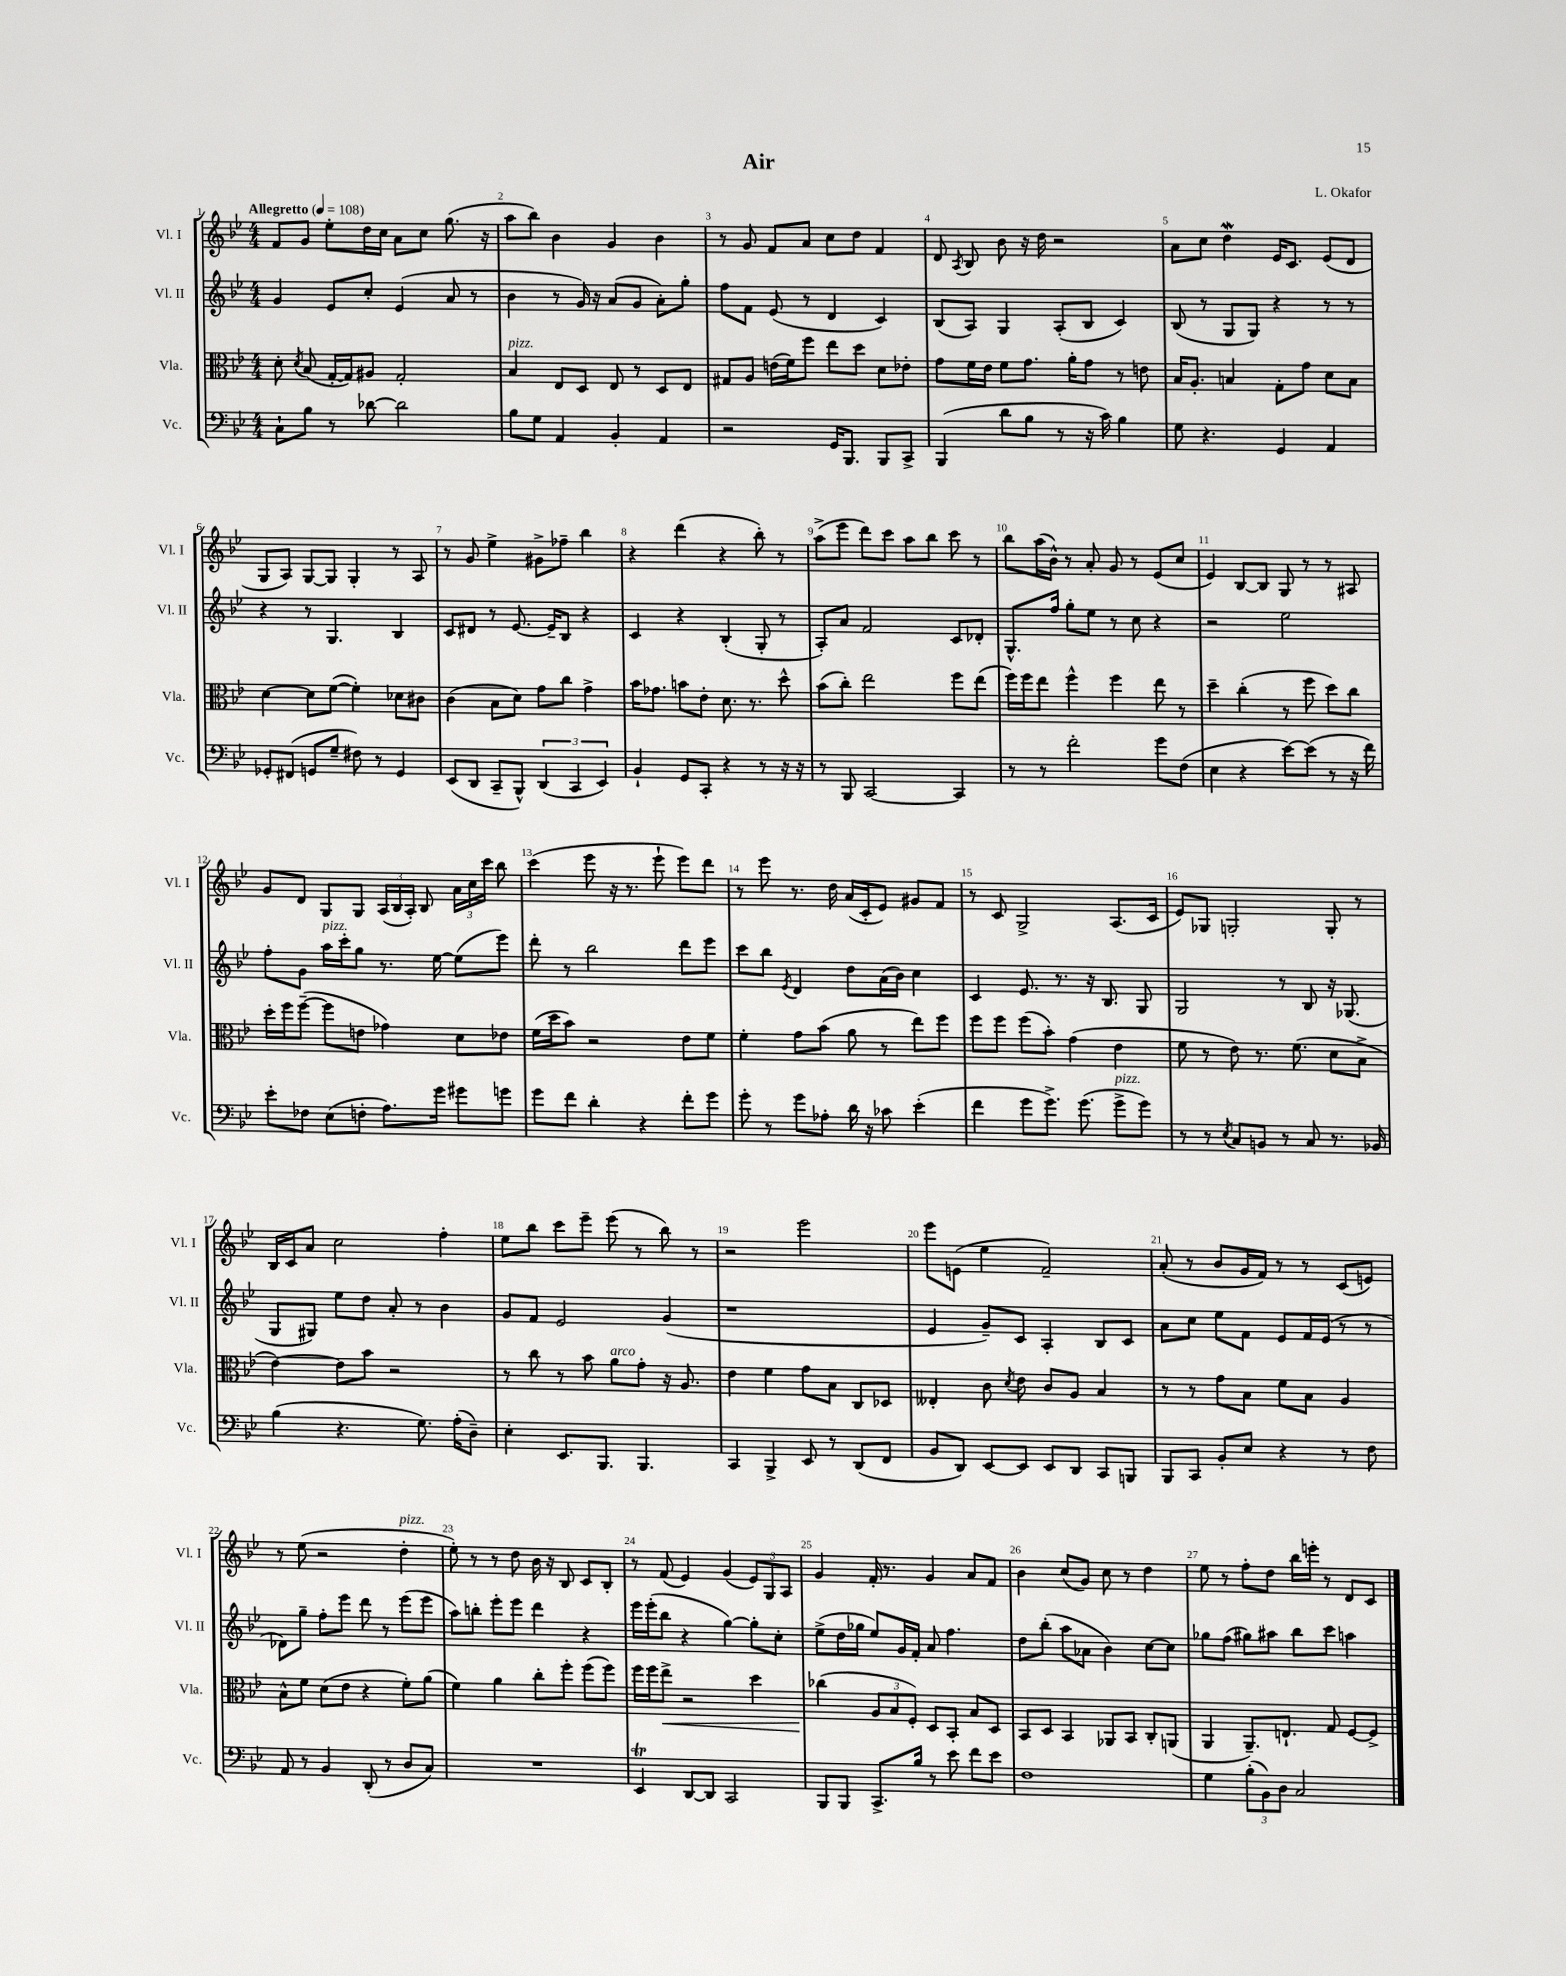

**kern	**kern	**kern	**kern
*staff4	*staff3	*staff2	*staff1
*clefF4	*clefC3	*clefG2	*clefG2
*k[b-e-]	*k[b-e-]	*k[b-e-]	*k[b-e-]
*M4/4	*M4/4	*M4/4	*M4/4
*MM108	*MM108	*MM108	*MM108
8C`\L	8d'\	4g/	8f/L
.	8qd/	.	.
8B-\J	(8B-/	.	8g/J
8r	[16G'/LL	8e-/L	8ee-'\L
.	16G/]J)	.	.
[8d-\	8A#/J	8cc'/J	16dd\L
.	.	.	16cc\JJ
2d-\]	2G'/	(4e-/	8a\L
.	.	.	8cc\J
.	.	8a/	(8.gg\
.	.	8r	.
.	.	.	16r
=	=	=	=
8B-\L	4B-/	4b-\	8aa\L
8G\J	.	.	8bb-\J)
4AA/	8E-/L	8r	4b-\
.	8D/J	16g/)	.
.	.	16r	.
4BB-'/	8E-/	(8a/L	4g/
.	8r	8g/J	.
4AA/	8D/L	8a'\L)	4b-\
.	8E-/J	8gg'\J	.
=	=	=	=
2r	8G#/L	8ff\L	8r
.	8A/J	8f\J	8g/
.	(16e\LL	(8e-/	8f/L
.	16f\J)	.	.
.	8ff\J	8r	8a/J
16GG/LK	8ee-\L	4d/	8cc\L
8.BBB-/J	.	.	.
.	8dd\J	.	8dd\J
8BBB-/L	8d\L	4c/)	4f/
8CC^/J	8e-'\J	.	.
=	=	=	=
(4BBB-/	8g\L	(8B-/L	8d/
.	.	.	8qA/
.	16f\L	8A/J)	8B-/
.	16e-\JJ	.	.
8d\L	8f\L	4G/	8b-\
8B-\J	8.g\J	.	16r
.	.	.	16dd\
8r	.	(8A'/L	2r
.	16a'\LK	.	.
16r	8g\J	8B-/J	.
16c\)	.	.	.
4B-\	8r	4c/)	.
.	8e\	.	.
=	=	=	=
8G\	16B-/LK	(8B-/	8a\L
.	8.A'/J	.	.
4.r	.	8r	8cc\J
.	4B/	8G/L	4dd\
.	.	8G/J)	.
4GG/	8G'\L	4r	16e-/LK
.	.	.	8.c/J
.	8g\J	.	.
4AA/	8d\L	8r	(8e-/L
.	8B\J	8r	8d/J
=	=	=	=
8GG-'/L	[4d\	4r	8G/L
(8FF#/J	.	.	8A/J)
8GG/L	8d\]L	8r	[8G/L
8G~/J	([8f\J	4.G/	8G/]J
8F#\)	4f'\])	.	4G'/
8r	.	.	.
4GG/	8d-\L	4B-/	8r
.	8c#\J	.	8A/
=	=	=	=
(8EE-/L	(4c\	8c/L	8r
8DD/J	.	8d#/J	8g/
8CC~/L	8B-\L	8r	4ee-^\
8BBB-^^/J)	8d\J)	[8.e-/	.
(6DD/	8g\L	.	8g#^\L
.	.	16e-~/]LK	.
.	8cc\J	8B-/J	8ff-~\J
6CC/	.	.	.
.	4g^\	4r	4bb-\
6EE-/)	.	.	.
=	=	=	=
4BB-`/	16b-\LK	4c/	4r
.	8.g-\J	.	.
8GG/L	8b\L	4r	(4ddd\
8CC'/J	8e-'\J	.	.
4r	8.d\	(4B-'/	4r
.	8.r	.	.
8r	.	8G'/	8bb-'\)
16r	8dd^^\	8r	8r
16r	.	.	.
=	=	=	=
8r	(8b-\L	8A'/L)	(8aa^\L
8BBB-/	8cc'\J)	8a/J	8eee-\J
[2CC/	2ee-\	2f/	8ddd\L)
.	.	.	8ccc\J
.	.	.	8aa\L
.	.	.	8bb-\J
4CC/]	8ff\L	8c/L	8ccc\
.	(8ee-\J	8d-'/J	8r
=	=	=	=
8r	16ff\LL)	8.G^^/L	8bb-\L
.	16ff\J	.	.
8r	8ee-\J	.	(16aa\L
.	.	16ff/Jk	16b-^^\JJ)
2f'\	4ff^^\	8gg'\L	8r
.	.	8ee-\J	8a'/
.	4ff\	8r	8g/
.	.	8cc\	8r
8g\L	8ee-\	4r	(8e-/L
(8F\J	8r	.	8cc/J
=	=	=	=
4E-\	4dd~\	2r	4e-/)
4r	(4cc'\	.	[8B-/L
.	.	.	8B-/]J
[8e-\L)	8r	2ee-\	8G/
(8e-\]J	8ff\	.	8r
8r	8dd\L)	.	8r
16r	8cc\J	.	8A#/
16f\)	.	.	.
=	=	=	=
8e-'\L	16dd'\LL	8ff'\L	8g/L
.	16ff\J	.	.
8F-\J	([8ff~\J	8g\J	8d/J
(8E-\L	8ff\]L	16aa\LL	8G/L
.	.	16ccc'\J	.
8F'\J	8e\J	8gg\J	8G/J
8.A\L)	4g-\)	8.r	(24A/LL
.	.	.	24B-/
.	.	.	24A'/JJ)
.	.	.	8B-/
16g\Jk	.	[16ee-\	.
8g#\L	8d\L	(8ee-\]L	24a\LL
.	.	.	24cc\
.	.	.	24ccc\JJ
8g\J	8e-\J	8eee-\J)	8bb-\
=	=	=	=
8g\L	(16f\LL	8ddd'\	(4ccc\
.	16dd\J	.	.
8f\J	8b-\J)	8r	.
4d'\	2r	2bb-\	8eee-\
.	.	.	16r
.	.	.	8.r
4r	.	.	.
.	.	.	8eee-`\
8f'\L	8e-\L	8ddd\L	8eee-\L)
8g\J	8f\J	8eee-\J	8ddd\J
=	=	=	=
8g'\	4f'\	8ccc\L	8r
8r	.	8bb-\J	8eee-\
.	.	8qe-/	.
8g\L	8g\L	4d/	8.r
8A-'\J	(8b-\J	.	.
.	.	.	16dd\
16d\	8a\	8dd\L	(16a/LL
16r	.	.	16c'/J
8c-\	8r	(16a\L	8e-/J)
.	.	16b-\JJ)	.
(4e-'\	8ee-\L)	4cc\	8g#/L
.	8ff\J	.	8f/J
=	=	=	=
4f\	8ff\L	4c/	8r
.	8ff\J	.	8c/
8g\L	(8ff\L	8.e-/	2G^/
8.g^\J)	8b-'\J)	.	.
.	.	8.r	.
.	(4g\	.	.
(8.g\	.	.	.
.	.	16r	.
.	.	8.B-/	.
8g^\L	4e-\	.	(8.A/L
8g\J)	.	8G/	.
.	.	.	16c/Jk
=	=	=	=
8r	8f\	2G/	8e-/L)
8r	8r	.	8G-/J
8qE-/	.	.	.
8C/L	8e-\)	.	2G'/
8BB/J	8.r	.	.
8r	.	8r	.
.	(8.f\	.	.
8C/	.	8B-/	.
8.r	8d\L	16r	8G'/
.	.	(8.G-/	.
.	8B-^\J	.	8r
16BB-/	.	.	.
=	=	=	=
(4B-\	[4e-\)	8G/L	16B-/LL
.	.	.	16c/J
.	.	8G#/J)	8a/J
4.r	8e-\]L	8ee-\L	2cc\
.	8b-\J	8dd\J	.
.	2r	8a'/	.
8.G\)	.	8r	.
.	.	4b-\	4ff'\
(16A'\LK	.	.	.
8D~\J)	.	.	.
=	=	=	=
4E-'\	8r	8g/L	8ee-\L
.	8cc\	8f/J	8bb-\J
8.EE-/L	8r	2e-/	8ccc\L
.	8b-\	.	8eee-~\J
8.BBB-/J	.	.	.
.	8a\L	.	(8eee-\
4.BBB-/	8g'\J	.	8r
.	16r	(4g/	8bb-\)
.	8.A/	.	.
.	.	.	8r
=	=	=	=
4CC/	4e-\	1r	2r
4BBB-^/	4f\	.	.
8EE-/	8g\L	.	2eee-\
8r	8B-\J	.	.
(8DD/L	8C/L	.	.
8FF/J	8D-/J	.	.
=	=	=	=
8BB-/L	4E--'/	4e-/	8eee-\L
8DD/J)	.	.	(8e\J
[8EE-/L	8c\	8g~/L)	4ee-\
.	8qd/	.	.
8EE-/]J	8e-\	8c/J	.
8EE-/L	8c/L	4A'/	2f~/)
8DD/J	8A/J	.	.
8CC/L	4B-/	8B-/L	.
8BBB/J	.	8c/J	.
=	=	=	=
8BBB-/L	8r	8a\L	(8a'/
8CC/J	8r	8cc\J	8r
8BB-'/L	8g\L	8ee-\L	8b-/L
8E-/J	8B-\J	8f\J	16g/L
.	.	.	16f/JJ)
4r	8f\L	8e-/L	8r
.	8B-\J	16f/L	8r
.	.	(16e-/JJ	.
8r	4A/	8r	(8c/L
8F\	.	8r	8e/J)
=	=	=	=
8AA/	8B-^^\L	8d-\L)	8r
8r	8f\J	8gg~\J	(8ee-\
4BB-/	(8d\L	8ff'\L	2r
.	8e-\J	8eee-\J	.
(8DD'/	4r	8ddd\	.
8r	.	8r	.
8D/L	8f'\L)	(8eee-\L	4dd'\
8C/J)	(8a\J	8eee-\J	.
=	=	=	=
1r	4f\)	8aa\L)	8ee-'\)
.	.	8bb'\J	8r
.	4a\	8eee-'\L	8r
.	.	8eee-\J	8dd\
.	8cc'\L	4ddd\	16b-\
.	.	.	16r
.	8ff'\J	.	8B-/
.	(8ff\L	4r	8c/L
.	8ff\J)	.	8B-'/J
=	=	=	=
4EE-/	16ff\LL	16eee-\LL	8r
.	16ff\J	(16eee-'\J	.
.	8ee-^\J	8bb-\J	(8f/
[8DD/L	2r	4r	4e-/)
8DD/]J	.	.	.
2CC/	.	[4gg\)	(4g/
.	4dd\	8gg'\]L	12e-/L)
.	.	.	12G/
.	.	8cc'\J	.
.	.	.	12A/J
=	=	=	=
8BBB-/L	(4cc-\	(8ee-^\L	4g/
8BBB-/J	.	16dd\L	.
.	.	16gg-\JJ	.
8.CC^/L	12A/L	8ee-/L)	16f'/
.	.	.	8.r
.	12B-/	.	.
.	.	16g/L	.
.	12F'/J)	.	.
16B-/Jk	.	16f'/JJ	.
8r	8D/L	8a/	4g/
8e-\	8BB-'/J	4.ff\	.
8f\L	8B-/L	.	8a/L
8e-\J	8D/J	.	8f/J
=	=	=	=
1F	8BB-/L	8dd\L	4b-\
.	8D/J	(8bb-'\J	.
.	4BB-/	8aa\L	(8cc/L
.	.	8a-\J	8g/J)
.	8AA-/L	4b-\)	8cc\
.	8BB-/J	.	8r
.	8C'/L	[8cc\L	4dd\
.	(8AA/J	8cc\]J	.
=	=	=	=
4G\	4AA/	8gg-\L	8ee-\
.	.	(8ff\J	8r
(12B-'\L	8.AA~/L)	8gg#\L)	8ff'\L
12BB-\)	.	.	.
.	.	8aa#\J	8dd\J
12D\J	.	.	.
.	8.E`/J	.	.
2C/	.	8bb-\L	16bb-\LL
.	.	.	16eee'\JJ
.	8G/	8ccc\J	8r
.	[8F/L	4aa\	8d/L
.	8F^/]J	.	8c/J
==	==	==	==
*-	*-	*-	*-
